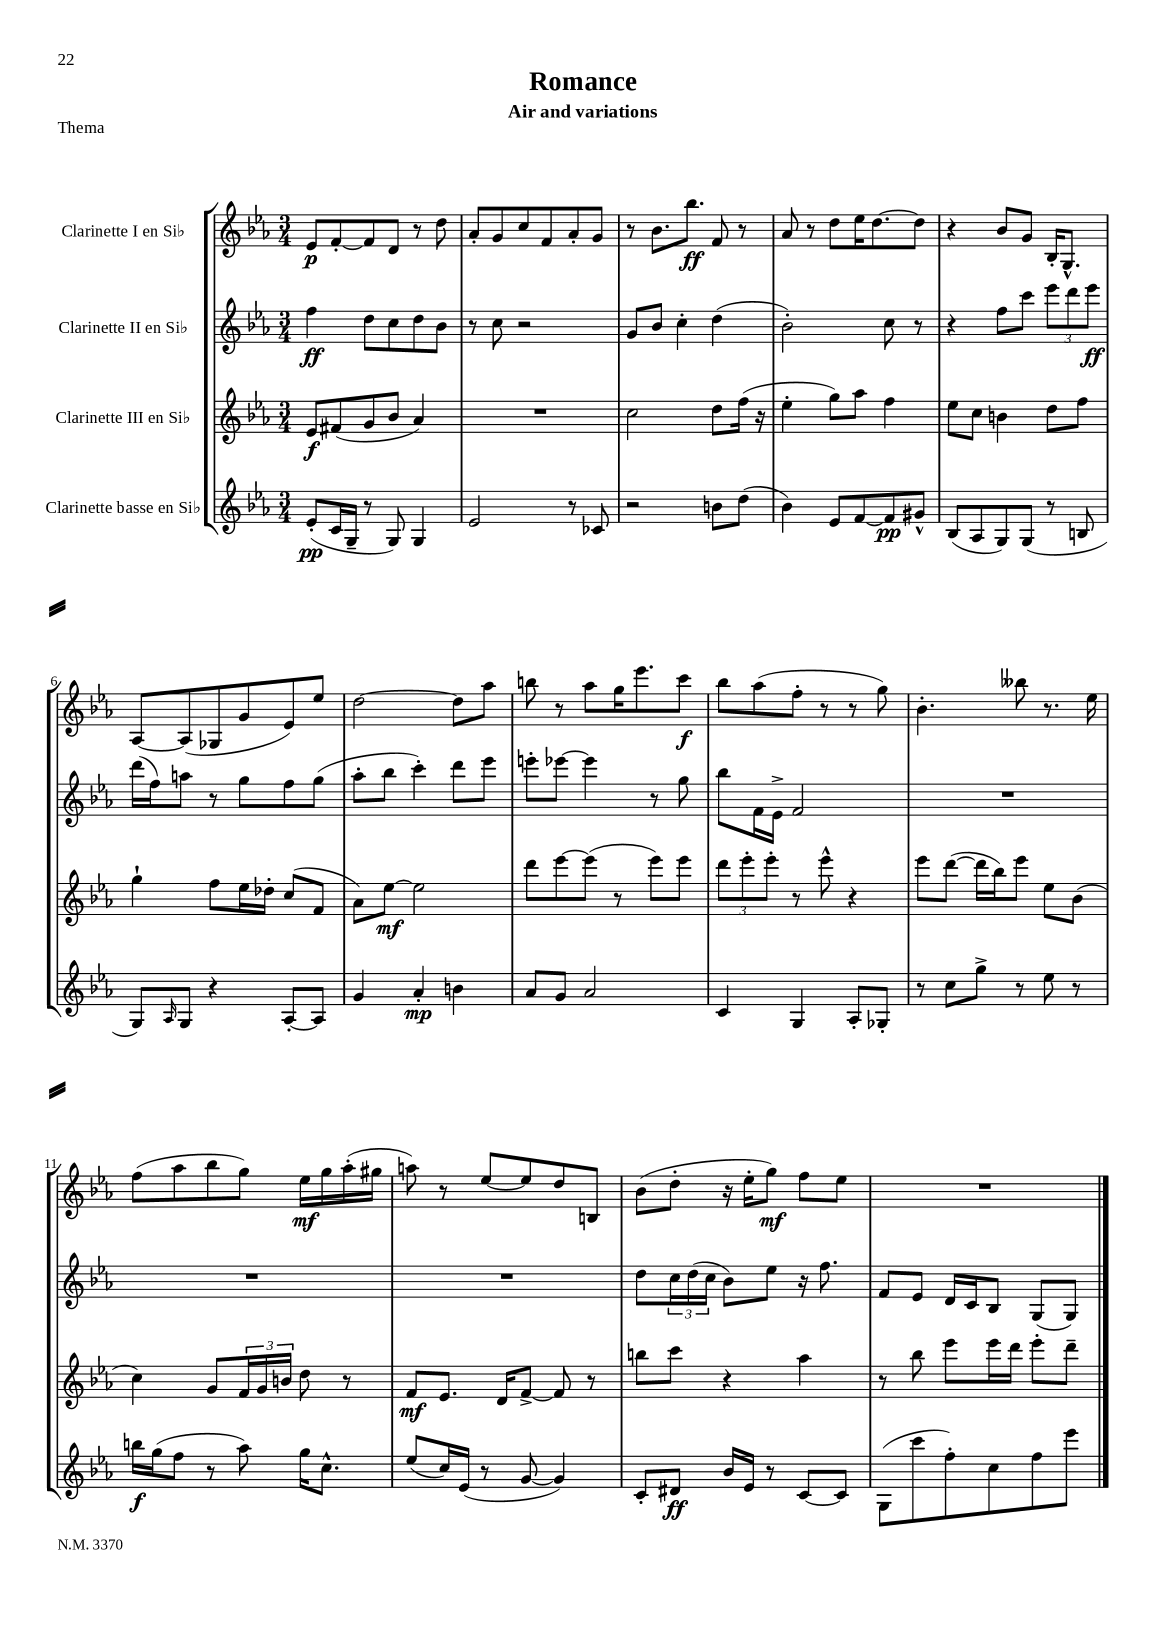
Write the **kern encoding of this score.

**kern	**kern	**kern	**kern
*staff4	*staff3	*staff2	*staff1
*clefG2	*clefG2	*clefG2	*clefG2
*k[b-e-a-]	*k[b-e-a-]	*k[b-e-a-]	*k[b-e-a-]
*M3/4	*M3/4	*M3/4	*M3/4
(8e-'/L	8e-/L	4ff\	8e-/L
16c/L	(8f#/	.	[8f'/
16G~/JJ	.	.	.
8r	8g/	8dd\L	8f/]
8G/)	8b-/J	8cc\	8d/J
4G/	4a-/)	8dd\	8r
.	.	8b-\J	8dd\
=	=	=	=
2e-/	2.r	8r	8a-'/L
.	.	8cc\	8g/
.	.	2r	8cc/
.	.	.	8f/
8r	.	.	8a-'/
8c-/	.	.	8g/J
=	=	=	=
2r	2cc\	8g/L	8r
.	.	8b-/J	8.b-\L
.	.	4cc'\	.
.	.	.	8.bb-\J
8b\L	8dd\L	(4dd\	8f/
(8dd\J	(16ff\Jk	.	8r
.	16r	.	.
=	=	=	=
4b-\)	4ee-'\	2b-'\)	8a-/
.	.	.	8r
8e-/L	8gg\L)	.	8dd\L
[8f/	8aa-\J	.	16ee-\K
.	.	.	[8.dd\
8f/]	4ff\	8cc\	.
8g#^^/J	.	8r	8dd\]J
=	=	=	=
(8B-/L	8ee-\L	4r	4r
8A-/	8cc\J	.	.
8G/)	4b\	8ff\L	8b-/L
(8G/J	.	8ccc\J	8g/J
8r	8dd\L	12eee-\L	16B-'/LK
.	.	.	8.G^^/J
.	.	12ddd\	.
8B/	8ff\J	.	.
.	.	12eee-\J	.
=	=	=	=
8G/L)	4gg`\	(16ddd\LL	[8A-/L
.	.	16ff\J)	.
16qqA-/	.	.	.
8G/J	.	8aa\J	(8A-/]
4r	8ff\L	8r	8G-/
.	16ee-\L	8gg\L	8g/
.	16dd-'\JJ	.	.
[8A-'/L	(8cc/L	8ff\	8e-/)
8A-/]J	8f/J	(8gg\J	8ee-/J
=	=	=	=
4g/	8a-\L)	8aa-'\L	[2dd\
.	[8ee-\J	8bb-\J	.
4a-'/	2ee-\]	4ccc'\)	.
4b\	.	8ddd\L	8dd\]L
.	.	8eee-\J	8aa-\J
=	=	=	=
8a-/L	8ddd\L	8eee'\L	8bb\
8g/J	[8eee-\	[8eee-\J	8r
2a-/	(8eee-\]J	4eee-\]	8aa-\L
.	8r	.	16gg\K
.	.	.	8.eee-\
.	8eee-\L)	8r	.
.	8eee-\J	8gg\	8ccc\J
=	=	=	=
4c/	12ddd\L	8bb-\L	8bb-\L
.	12eee-'\	.	.
.	.	16f\L	(8aa-\
.	12eee-'\J	.	.
.	.	16e-^\JJ	.
4G/	8r	2f/	8ff'\J
.	8eee-^^\	.	8r
8A-'/L	4r	.	8r
8G-'/J	.	.	8gg\)
=	=	=	=
8r	8eee-\L	2.r	4.b-'\
8cc\L	([8ddd\J	.	.
8gg^\J	16ddd\]LL	.	.
.	16bb-\J)	.	.
8r	8eee-\J	.	8bb--\
8ee-\	8ee-\L	.	8.r
8r	(8b-\J	.	.
.	.	.	16ee-\
=	=	=	=
16bb\LL	4cc\)	2.r	(8ff\L
(16gg\J	.	.	.
8ff\J	.	.	8aa-\
8r	8g/L	.	8bb-\
8aa-\)	24f/L	.	8gg\J)
.	24g/	.	.
.	24b/JJ	.	.
16gg\LK	8dd\	.	16ee-\LL
8.cc^^\J	.	.	16gg\
.	8r	.	(16aa-'\
.	.	.	16gg#\JJ
=	=	=	=
(8ee-/L	8f/L	2.r	8aa\)
16cc/L)	8.e-/J	.	8r
(16e-/JJ	.	.	.
8r	.	.	[8ee-/L
.	16d/LK	.	.
[8g/	[8f^/J	.	8ee-/]
4g/])	8f/]	.	8dd/
.	8r	.	8B/J
=	=	=	=
8c'/L	8bb\L	8dd\L	(8b-\L
8d#/J	8ccc\J	24cc\L	8dd'\J
.	.	(24dd\	.
.	.	24cc\JJ	.
16b-/LL	4r	8b-\L)	16r
16e-/JJ	.	.	16ee-'\LK
8r	.	8ee-\J	8gg\J)
[8c/L	4aa-\	16r	8ff\L
.	.	8.ff\	.
8c/]J	.	.	8ee-\J
=	=	=	=
(8G\L	8r	8f/L	2.r
8ccc\	8bb-\	8e-/J	.
8ff'\)	8eee-\L	16d/LL	.
.	.	16c/J	.
8cc\	16eee-\L	8B-/J	.
.	16ddd\JJ	.	.
8ff\	8eee-'\L	(8G/L	.
8eee-\J	8ddd~\J	8G/J)	.
==	==	==	==
*-	*-	*-	*-
